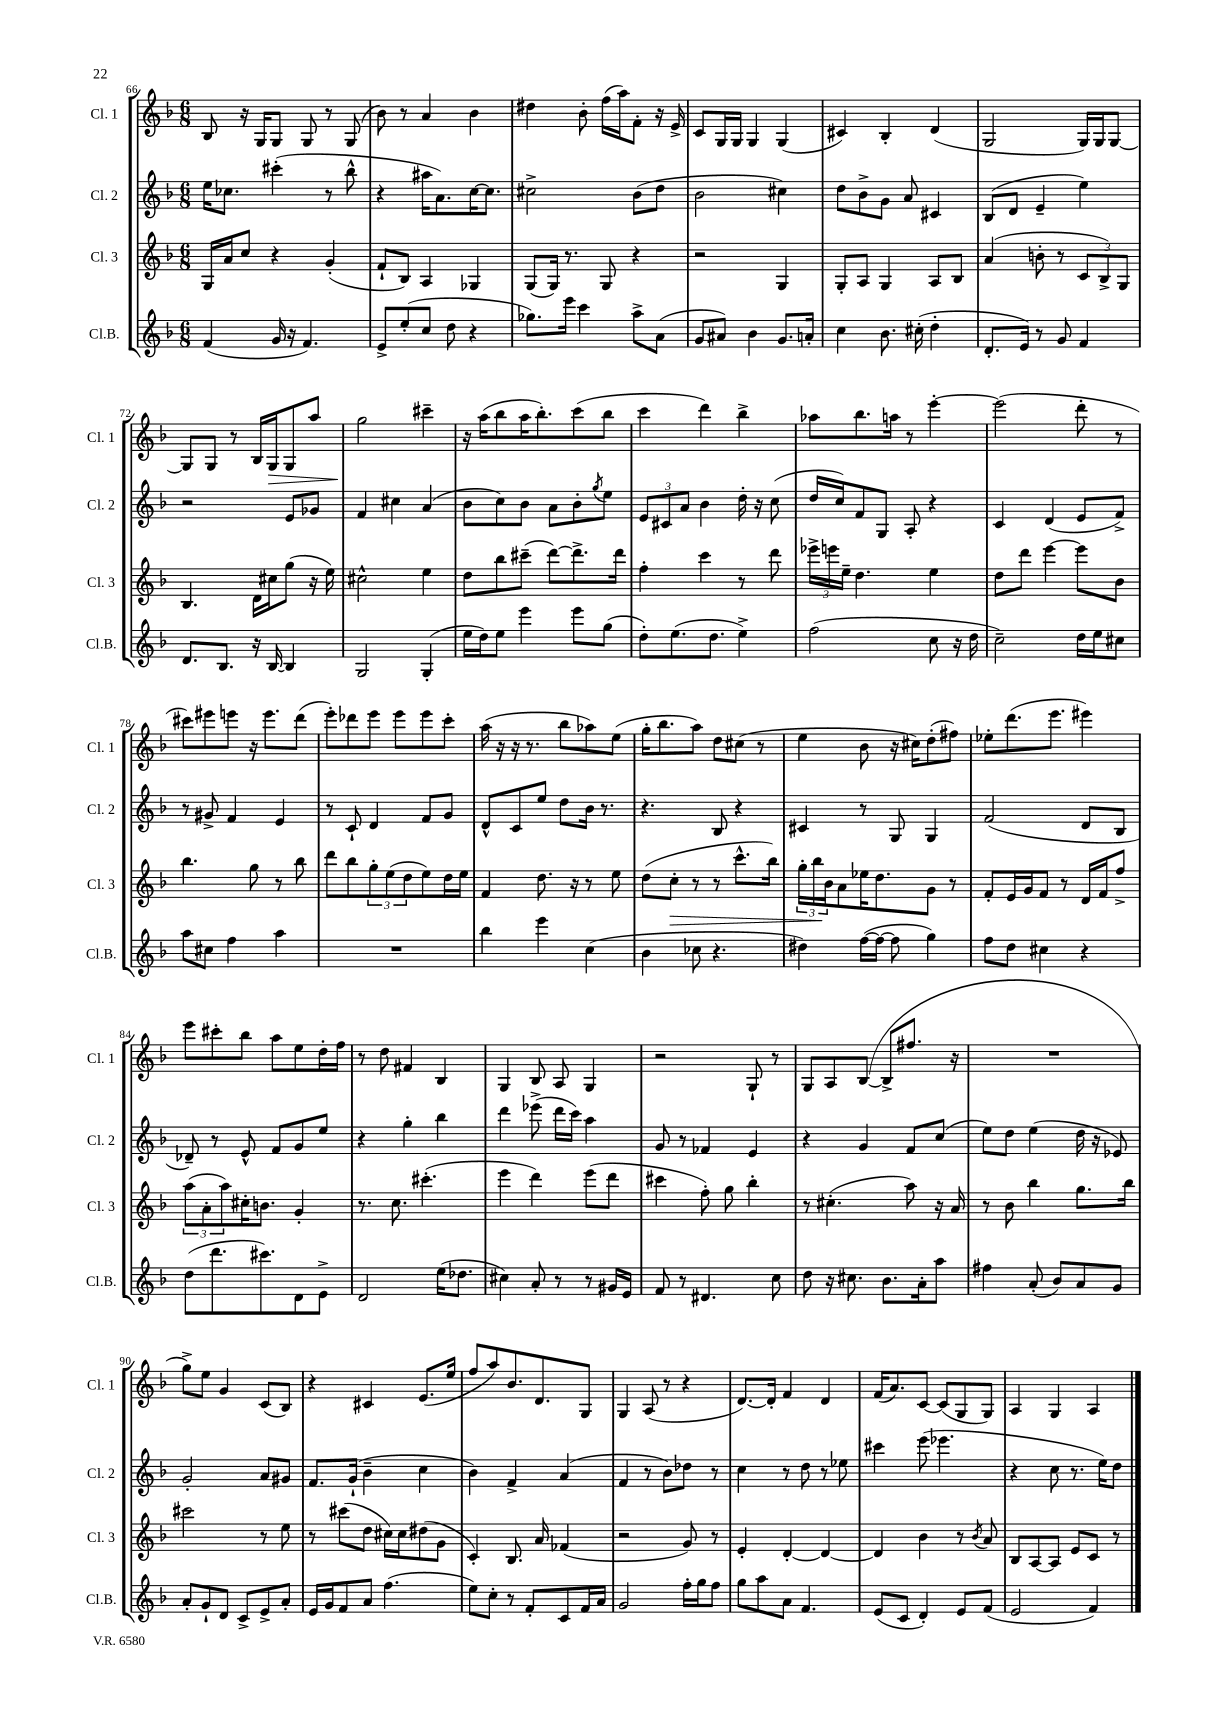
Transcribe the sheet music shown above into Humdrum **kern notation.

**kern	**kern	**kern	**kern
*staff4	*staff3	*staff2	*staff1
*clefG2	*clefG2	*clefG2	*clefG2
*k[b-]	*k[b-]	*k[b-]	*k[b-]
*M6/8	*M6/8	*M6/8	*M6/8
(4f	16G	16ee	8B-
.	16a	8.cc-	.
.	8cc	.	16r
.	.	.	16G
16g	4r	(4ccc#'	8G
16r	.	.	.
4.f)	.	.	8G
.	(4g'	8r	8r
.	.	8bb-^^	(8G
=	=	=	=
8e^	8f`	4r	8b-)
(8ee'	8B-)	.	8r
8cc	4A	16aa#	4a
.	.	8.a)	.
8dd	.	.	.
4r	4G-	[16cc	4b-
.	.	8.cc]	.
=	=	=	=
8.gg-)	(8G	2cc#^	4dd#
.	16G)	.	.
16eee	8.r	.	.
4ccc	.	.	8b-'
.	8G	.	(16ff
.	.	.	16aa)
8aa^	4r	(8b-	8f'
(8a	.	8dd	16r
.	.	.	16e^
=	=	=	=
8g	2r	2b-	8c
8a#)	.	.	16G
.	.	.	16G
4b-	.	.	4G
8.g	4G	4cc#)	(4G
16a'	.	.	.
=	=	=	=
4cc	8G'	8dd	4c#)
.	8A	8b-^	.
8.b-	4G	8g	4B-'
.	.	8a	.
(16cc#'	.	.	.
4dd'	8A	4c#	(4d
.	8B-	.	.
=	=	=	=
8.d'	(4a	(8B-	2G
.	.	8d	.
16e)	.	.	.
8r	8b'	4e~	.
8g	8r	.	.
4f	12c	4ee)	16G)
.	.	.	16G
.	12B-^)	.	.
.	.	.	[8G
.	12G	.	.
=	=	=	=
8.d	4.B-	2r	8G]
.	.	.	8G
8.B-	.	.	.
.	.	.	8r
16r	16d	.	16B-
[16B-	16cc#	.	16G
4B-]	(8gg	8e	8G
.	16r	8g-	8aa
.	16ee)	.	.
=	=	=	=
2G	2cc#^^	4f	2gg
.	.	4cc#	.
(4G'	4ee	(4a	4ccc#~
=	=	=	=
16ee	8dd	8b-	16r
16dd)	.	.	(16aa
8ee	8bb-	8cc)	8bb-
4eee	(8ccc#~	8b-	16aa
.	.	.	8.bb-')
.	[8ddd)	8a	.
8eee	8.ddd^]	8b-'	(8ccc
.	.	8qgg	.
(8gg	.	8ee	8bb-
.	16ddd	.	.
=	=	=	=
8dd')	4ff'	12e	4ccc
.	.	12c#	.
(8.ee	.	.	.
.	.	12a	.
.	4ccc	4b-	4ddd)
8.dd	.	.	.
4ee^)	8r	16dd'	4bb-^
.	.	16r	.
.	8ddd	(8cc	.
=	=	=	=
(2ff	24eee-^	16dd	8aa-
.	24eee	.	.
.	.	16cc)	.
.	24ee~	.	.
.	4.dd	8f	8.bb-
.	.	8G	.
.	.	.	16aa
.	.	8A'	8r
8cc	4ee	4r	[4eee'
16r	.	.	.
16dd	.	.	.
=	=	=	=
2cc~)	8dd	4c	(2eee]
.	8ddd	.	.
.	[4eee	(4d	.
16dd	8eee]	8e	8ddd'
16ee	.	.	.
8cc#	8b-	8f^)	8r
=	=	=	=
8aa	4.bb-	8r	8ccc#)
8cc#	.	8g#^	8eee#
4ff	.	4f	8eee
.	8gg	.	16r
.	.	.	8.eee
4aa	8r	4e	.
.	8bb-	.	(8ddd
=	=	=	=
2.r	8ddd	8r	8eee')
.	8bb-	8c`	8ddd-
.	12gg'	4d	8eee
.	(12ee	.	.
.	.	.	8eee
.	12dd	.	.
.	8ee)	8f	8eee
.	16dd	8g	8ccc'
.	16ee	.	.
=	=	=	=
4bb-	4f	8d^^	(16aa
.	.	.	16r
.	.	8c	16r
.	.	.	8.r
4eee	8.dd	8ee	.
.	.	8dd	8bb-
.	16r	.	.
(4cc	8r	16b-	8aa-)
.	.	8.r	.
.	8ee	.	(8ee
=	=	=	=
4b-	(8dd	4.r	16gg'
.	.	.	8.bb-
.	8cc'	.	.
8cc-	8r	.	8aa)
4.r	8r	8B-	8dd
.	8.ccc^^	4r	(8cc#
.	.	.	8r
.	16bb-)	.	.
=	=	=	=
4dd#)	24gg'	4c#	4ee
.	24bb-	.	.
.	24b-	.	.
.	8a	.	.
([16ff	16ee-	8r	8b-
16ff_	8.dd	.	.
8ff]	.	8G	16r
.	.	.	16cc#)
4gg)	8g	4G	(8dd'
.	8r	.	8ff#)
=	=	=	=
8ff	8f'	(2f	8ee-'
8dd	16e	.	(8.ddd
.	16g	.	.
4cc#	8f	.	.
.	.	.	8.eee
.	8r	.	.
4r	16d	8d	4eee#)
.	16f	.	.
.	8ff^	8B-	.
=	=	=	=
(8dd	(12aa	8d-~)	8eee
.	12a'	.	.
8.ddd	.	8r	8ccc#'
.	12aa)	.	.
.	16cc#'	8e^^	8bb-
8.ccc#)	8.b	.	.
.	.	8f	8aa
8d	4g'	8g	8ee
8e^	.	8ee	16dd'
.	.	.	16ff
=	=	=	=
2d	8.r	4r	8r
.	.	.	8dd
.	8.cc	.	.
.	.	4gg'	4f#
.	(4.ccc#'	.	.
(16ee	.	4bb-	4B-
8.dd-	.	.	.
=	=	=	=
4cc#)	4eee	4ddd	4G
8a'	4ddd)	(8eee-^	8B-
8r	.	16ddd	8A
.	.	16ccc)	.
8r	(8eee	4aa	4G
16g#	8ddd	.	.
16e	.	.	.
=	=	=	=
8f	4ccc#	8g	2r
8r	.	8r	.
4.d#	8ff')	4f-	.
.	8gg	.	.
.	4bb-'	4e	8G`
8cc	.	.	8r
=	=	=	=
8dd	8r	4r	8G
16r	(4.cc#'	.	8A
8.cc#	.	.	.
.	.	4g	([8B-
8.b-	.	.	8B-^]
.	8aa)	8f	8.ff#
16a'	.	.	.
8aa	16r	(8cc	.
.	16a	.	16r
=	=	=	=
4ff#	8r	8ee)	2.r
.	8b-	8dd	.
(8a'	4bb-	(4ee	.
8b-)	.	.	.
8a	8.gg	16dd	.
.	.	16r	.
8g	.	8e-)	.
.	16bb-	.	.
=	=	=	=
8a'	2ccc#	2g'	8gg^)
8g`	.	.	8ee
8d	.	.	4g
8c^	.	.	.
8e^	8r	8a	(8c
8a'	8ee	8g#	8B-)
=	=	=	=
16e	8r	8.f	4r
16g	.	.	.
8f	(8ccc#	.	.
.	.	(16g`	.
8a	8dd	4b-~	4c#
(4.ff	16cc#)	.	.
.	16cc#	.	.
.	(8dd#	4cc	(8.e
.	8g	.	.
.	.	.	16ee
=	=	=	=
8ee)	4c')	4b-)	8ff
8cc'	.	.	8aa)
8r	8.B-	4f^	8.b-
8f'	.	.	.
.	16a	.	8.d
8c	(4f-	(4a	.
16f	.	.	8G
16a	.	.	.
=	=	=	=
2g	2r	4f	4G
.	.	8r	(8A
.	.	8b-)	8r
16ff'	8g)	8dd-	4r
16gg	.	.	.
8ff	8r	8r	.
=	=	=	=
8gg	4e'	4cc	[8.d)
8aa	.	.	.
.	.	.	16d']
8a	[4d'	8r	4f
4.f	.	8dd	.
.	4d_	8r	4d
.	.	8ee-	.
=	=	=	=
(8e	4d]	4ccc#	(16f
.	.	.	8.a)
8c	.	.	.
4d')	4b-	(8eee	[8c
.	.	4.eee-	(8c]
8e	8r	.	8G
.	8qb-	.	.
(8f	8a	.	8G)
=	=	=	=
2e	8B-	4r	4A
.	[8A	.	.
.	8A]	8cc	4G
.	8e	8.r	.
4f)	8c	.	4A
.	.	16ee)	.
.	8r	8dd	.
==	==	==	==
*-	*-	*-	*-
